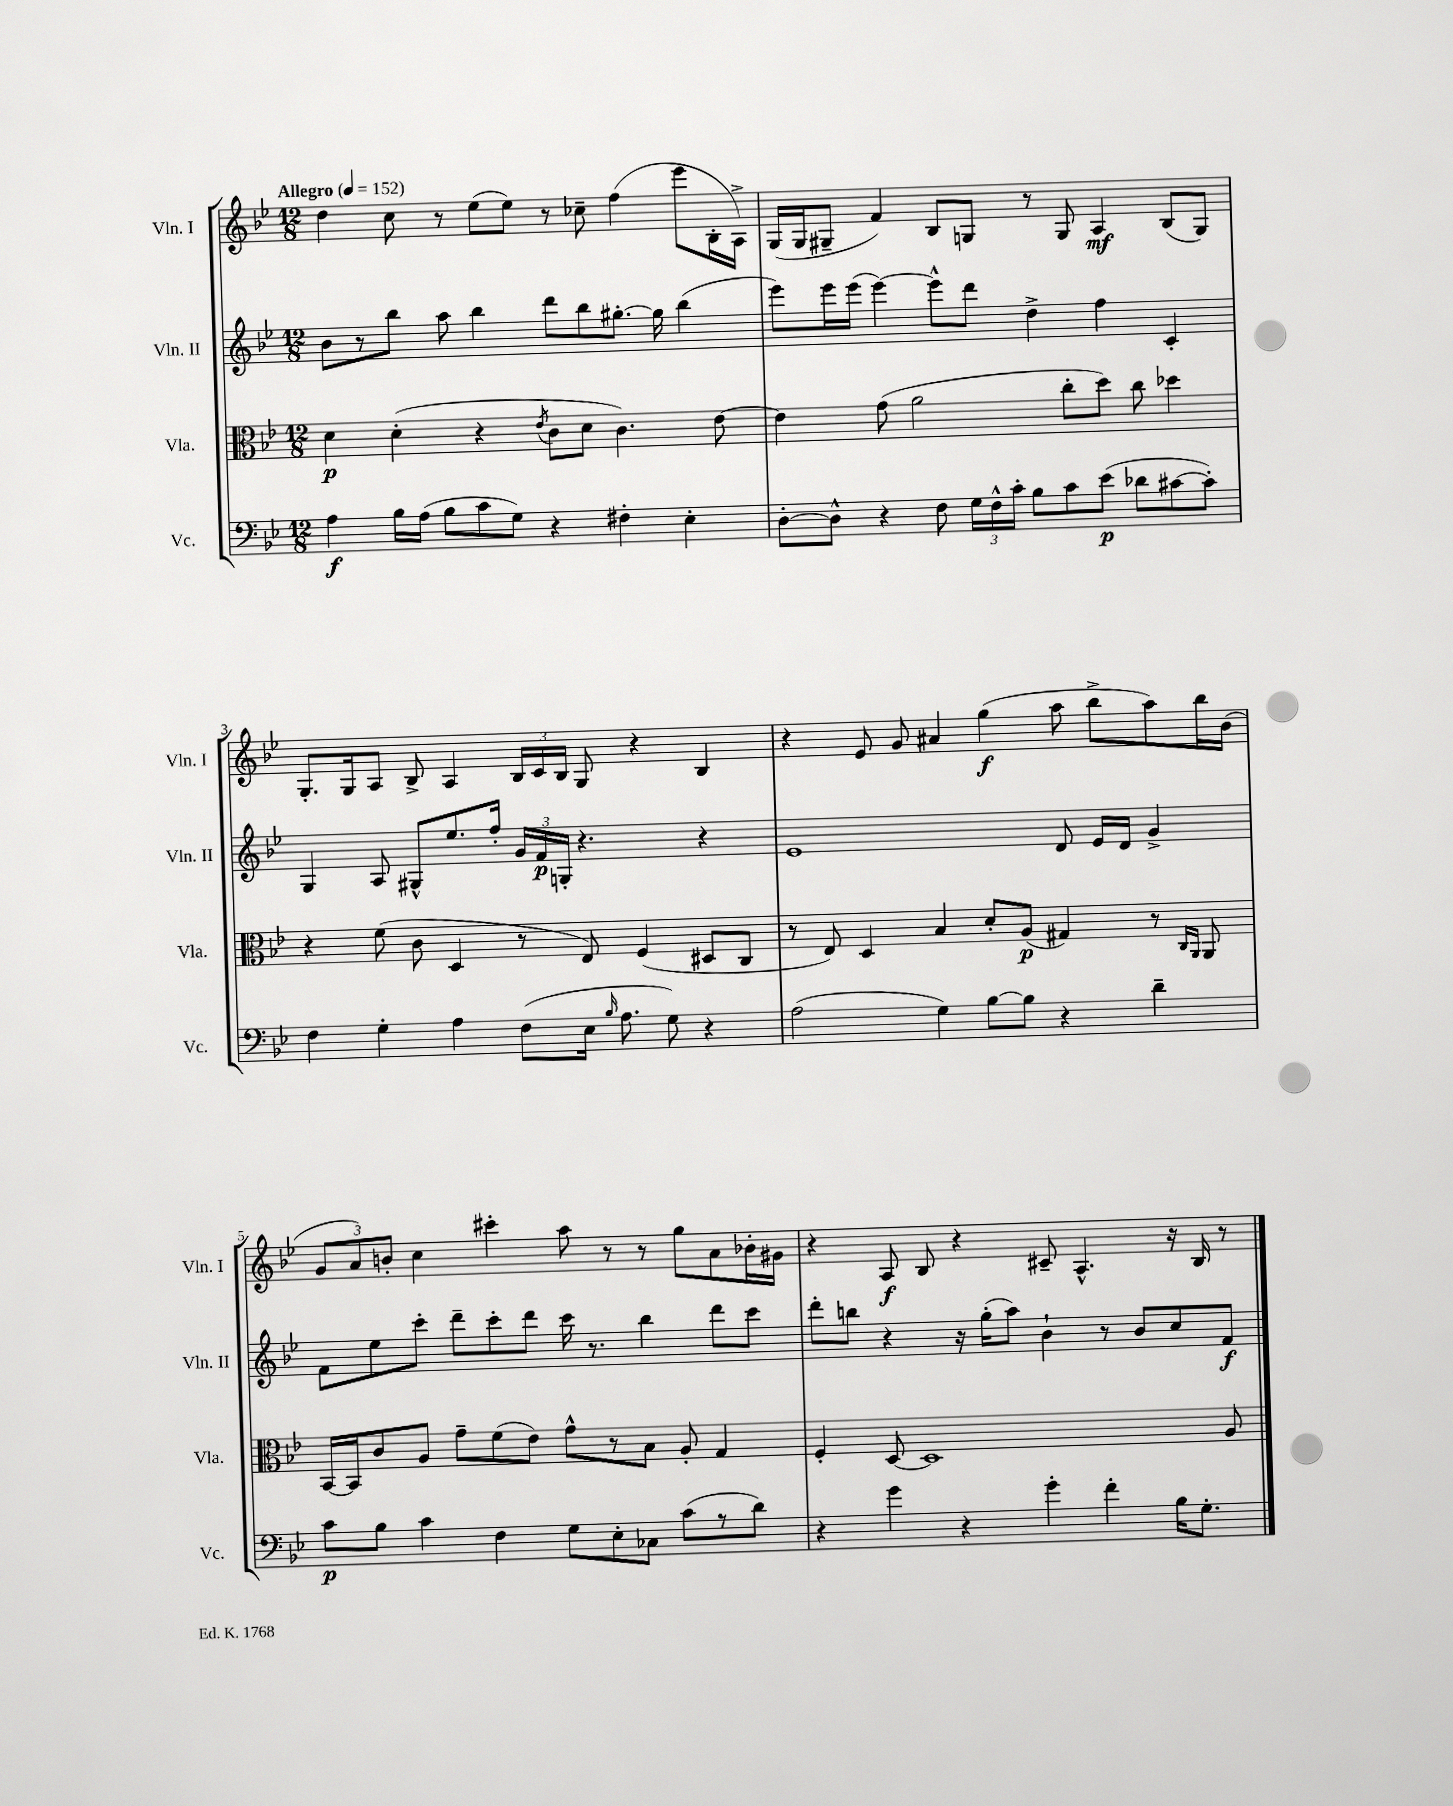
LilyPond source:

<<
\new StaffGroup <<
\new Staff = "s0" \with { instrumentName = "Vln. I" shortInstrumentName = "Vln. I" } {
    \clef treble \key bes \major \numericTimeSignature \time 12/8 \tempo "Allegro" 4 = 152
    \autoBeamOff d''4 c''8 r8 ees''8[( ees''8]) r8 ces''8-- f''4( ees'''8[ bes16-. a16]->) |
    g16[( g16 gis8]-- f'4) bes8[ g8] r8 g8 a4\mf bes8[( g8]) |
    g8.[-. g16 a8] bes8-> a4 \tuplet 3/2 { bes16[ c'16 bes16] } g8 r4 bes4 |
    r4 ees'8 g'8 ais'4 g''4\f( a''8 bes''8[-> a''8) bes''16 bes'16]( |
    \tuplet 3/2 { g'8[ a'8) b'8]-. } c''4 cis'''4-. a''8 r8 r8 g''8[ a'8 bes'16-. gis'16] |
    r4 a8\f bes8 r4 cis'8-- a4.-^ r16 bes16 r8 \bar "|." |
}
\new Staff = "s1" \with { instrumentName = "Vln. II" shortInstrumentName = "Vln. II" } {
    \clef treble \key bes \major \numericTimeSignature \time 12/8
    \autoBeamOff bes'8[ r8 bes''8] a''8 bes''4 d'''8[ bes''8 gis''8.]~-. gis''16 bes''4( |
    ees'''8[) ees'''16 ees'''16]( ees'''4~) ees'''8[-^ d'''8] d''4-> f''4 c'4-. |
    g4 a8 gis8[-^ ees''8. f''16]-. \tuplet 3/2 { g'16[ f'16\p g16]-. } r4. r4 |
    ees'1 d'8 ees'16[ d'16] g'4-> |
    f'8[ ees''8 c'''8]-. d'''8[-- c'''8-. d'''8] c'''16 r8. bes''4 d'''8[ c'''8] |
    d'''8[-. b''8] r4 r16 g''16[-.( a''8]) bes'4-! r8 bes'8[ c''8 f'8]\f \bar "|." |
}
\new Staff = "s2" \with { instrumentName = "Vla." shortInstrumentName = "Vla." } {
    \clef alto \key bes \major \numericTimeSignature \time 12/8
    \autoBeamOff d'4\p d'4-.( r4 \acciaccatura { ees'8 } c'8[ d'8] c'4.) ees'8~ |
    ees'4 g'8( a'2 c''8[-. d''8]) c''8 des''4 |
    r4 f'8( c'8 d4 r8 ees8) f4( dis8[ c8] |
    r8 ees8) d4 bes4 d'8[-. a8]\p( gis4) r8 \grace { c16[ a,16] } a,8 |
    bes,16[~ bes,16 c'8 a8] g'8[-- f'8( ees'8]) g'8[-^ r8 bes8] a8-. g4 |
    f4-. d8~ d1 a8 \bar "|." |
}
\new Staff = "s3" \with { instrumentName = "Vc." shortInstrumentName = "Vc." } {
    \clef bass \key bes \major \numericTimeSignature \time 12/8
    \autoBeamOff a4\f bes16[ a16]( bes8[ c'8 g8]) r4 fis4-. ees4-. |
    d8[~-. d8]-^ r4 f8 \tuplet 3/2 { g16[ f16-^ c'16]-. } bes8[ c'8 ees'8]\p( des'8[ cis'8~ cis'8]-.) |
    f4 g4-. a4 f8[( ees16] \grace { bes16 } a8. g8) r4 |
    a2( g4) bes8[~ bes8] r4 d'4-- |
    c'8[\p bes8] c'4 f4 g8[ ees8-. ces8] c'8[( r8 d'8]) |
    r4 g'4 r4 g'4-. f'4-. bes16[ g8.]-. \bar "|." |
}
>>
>>
